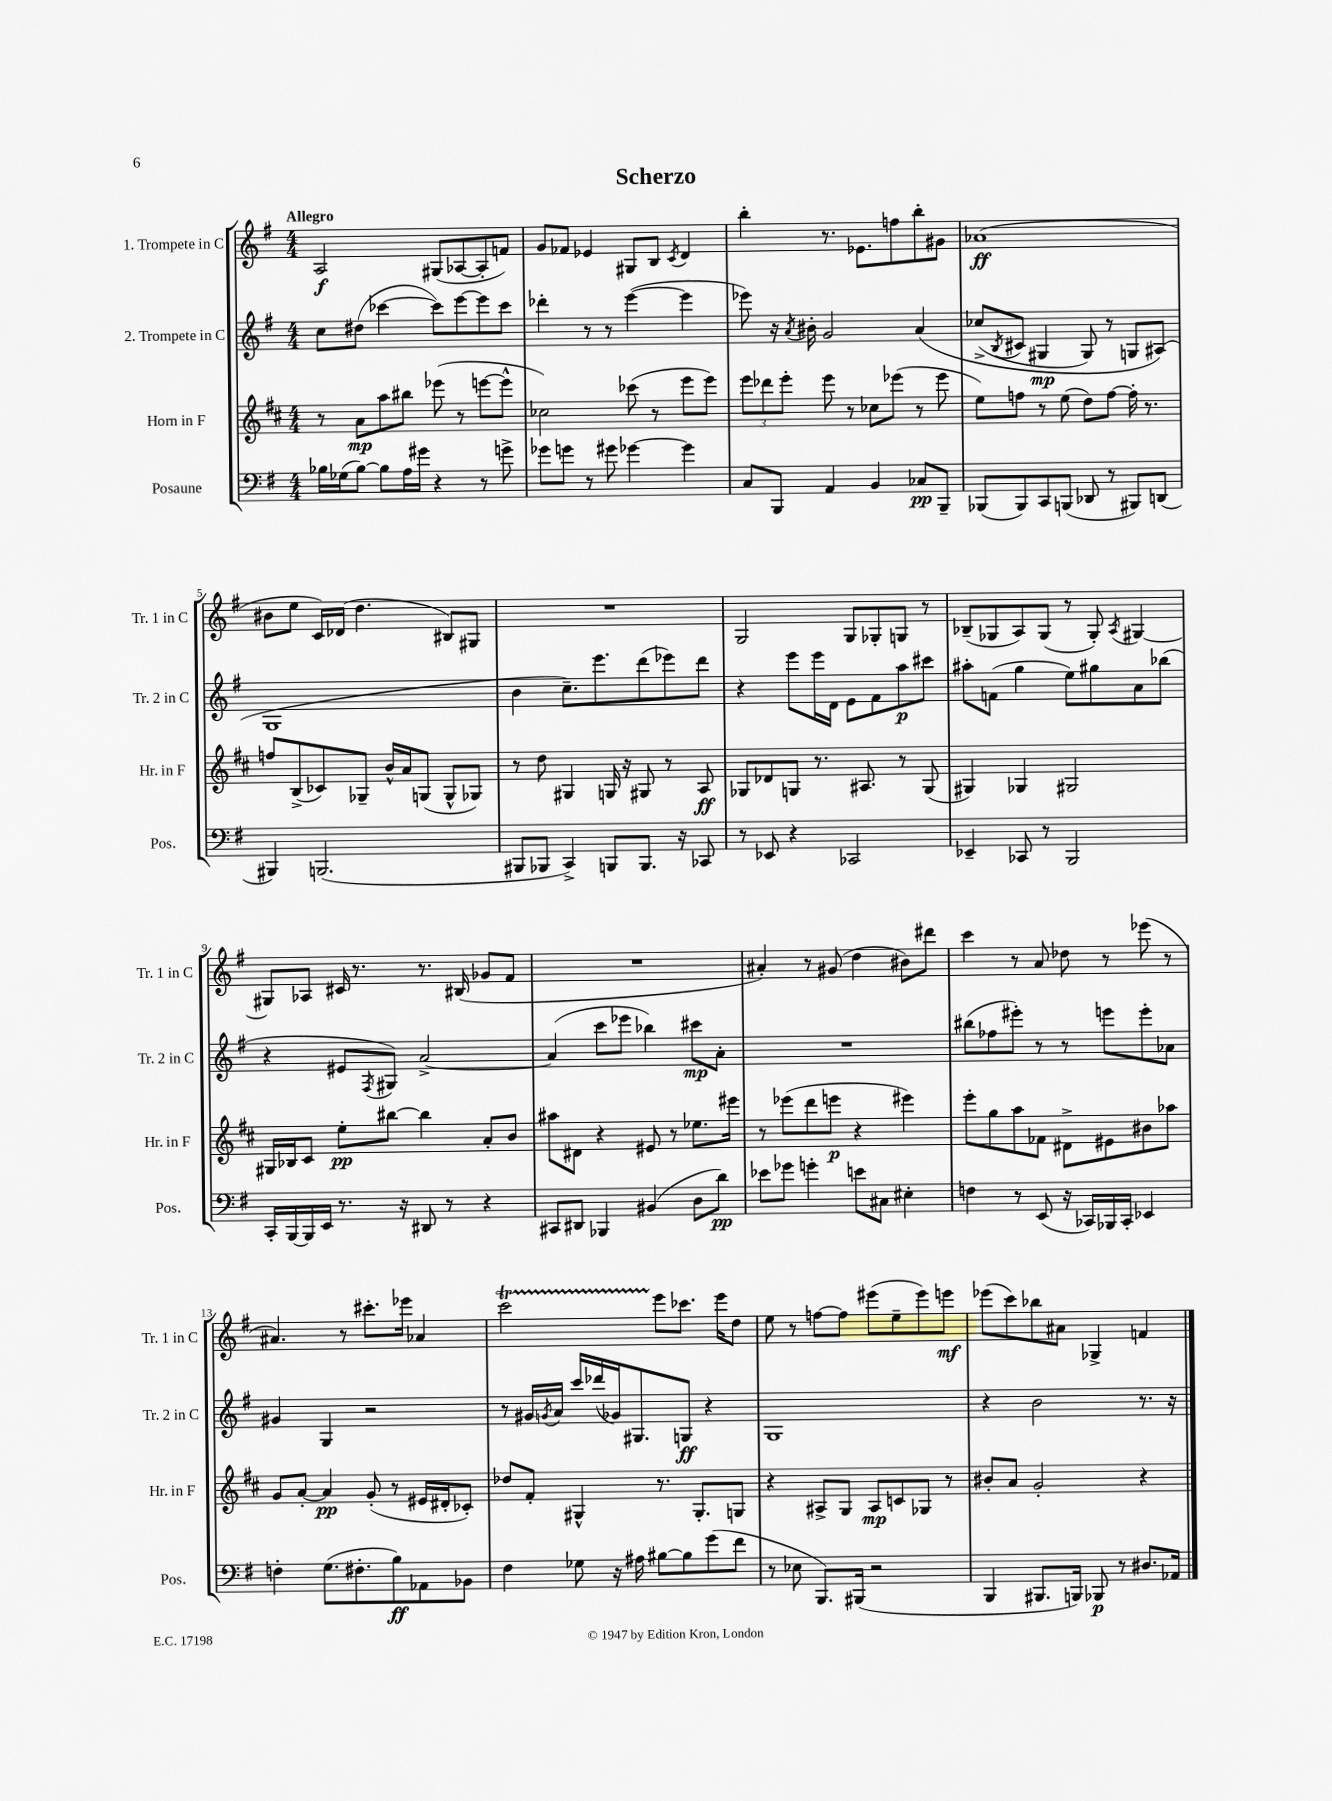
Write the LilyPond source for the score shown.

\header { title = "Scherzo" }
<<
\new StaffGroup <<
\new Staff = "s0" \with { instrumentName = "1. Trompete in C" shortInstrumentName = "Tr. 1 in C" } {
    \clef treble \key g \major \numericTimeSignature \time 4/4 \tempo "Allegro"
    a2\f gis8( aes8~ aes8-. f'8) |
    g'8 fes'8 ees'4 gis8 b8 \acciaccatura { c'8 } d'4 |
    b''4-. r8. ees'8. f''8 b''8-. gis'8 |
    aes'1\ff( |
    bis'8 e''8 c'16) des'16( d''4. bis8) gis8 |
    R1 |
    g2 g8 ges8-. g8 r8 |
    bes8--( ges8 a8) ges8( r8 ges8-.) \acciaccatura { a8 } gis4~ |
    gis8 aes8 cis'16 r8. r8. bis16( ges'8 fis'8 |
    R1 |
    ais'4-.) r8 gis'8( d''4 bis'8) dis'''8 |
    c'''4 r8 a'8 des''8 r8 ees'''8( r8 |
    ais'4.) r8 cis'''8.-. ees'''16 aes'4 |
    c'''2\startTrillSpan e'''8\stopTrillSpan ces'''8. e'''16 d''8 |
    e''8 r8 f''8~ f''8 eis'''8( e''8-- eis'''8) e'''8\mf |
    ees'''8( c'''8) bes''8 ais'8 ges4-> f'4 \bar "|." |
}
\new Staff = "s1" \with { instrumentName = "2. Trompete in C" shortInstrumentName = "Tr. 2 in C" } {
    \clef treble \key g \major \numericTimeSignature \time 4/4
    c''8 dis''8( ces'''4~ ces'''8) e'''8~ e'''8 ces'''8 |
    des'''4-. r8 r8 e'''4~( e'''4 |
    ees'''8) r16 \acciaccatura { a'8 } bis'16-. g'2 a'4\( |
    ces''8->( \acciaccatura { b8 } cis'8 gis4\mp gis8) r8 g8 ais8(\) |
    g1 |
    b'4 c''8.--) e'''8. d'''8( ees'''8) d'''8 |
    r4 e'''8 e'''16 d'16 e'8 fis'8 a''8\p cis'''8 |
    ais''8-. f'8( g''4 e''8) gis''8 a'8 bes''8( |
    r4 eis'8 \acciaccatura { fis8 } gis8) a'2~-> |
    a'4( c'''8 ees'''8 bes''4) cis'''8\mp a'8-. |
    R1 |
    bis''8( fes''8 eis'''8-.) r8 r8 e'''8 e'''8-. aes'8 |
    gis'4 g4 r2 |
    r8 gis'16 \acciaccatura { g'8 } a'16 c'''16 des'''16( ges'16) gis8. g8\ff r4 |
    g1 |
    r4 b'2 r8. r16 \bar "|." |
}
\new Staff = "s2" \with { instrumentName = "Horn in F" shortInstrumentName = "Hr. in F" } {
    \clef treble \key d \major \numericTimeSignature \time 4/4
    r8 a'8\mp a''8 bis''8 ees'''8( r8 e'''8~ e'''8-^ |
    ces''2) ces'''8( r8 e'''8 e'''8) |
    \tuplet 3/2 { e'''8 des'''8 e'''8-. } e'''8 r8 ces''8 ees'''8( r8 ees'''8 |
    e''8) f''8 r8 e''8( d''8) f''8~ f''16-. r8. |
    f''8 b8->( ces'8) ges8-- b'16-^ a'16 g8( g8-^ ges8) |
    r8 d''8 gis4 g16 r16 gis8 r8 a8\ff |
    ges8 des'8 g8 r8. ais8. r8 g8( |
    gis4) ges4 gis2 |
    gis16 bes16 cis'8 e''8-.\pp bis''8~ bis''4 a'8-. b'8 |
    ais''8 dis'8 r4 eis'8 r8 ees''8. eis'''16 |
    r8 ees'''8( d'''8 e'''8\p r4 eis'''4) |
    e'''8-. g''8 a''8 fes'8 dis'8-> eis'8 bis'8 aes''8 |
    g'8 a'8~-. a'4\pp g'8-.( r8 eis'16 dis'16-. ces'8-.) |
    des''8 fis'8-. gis4-^ r8. gis8.-. g8 |
    r4 ais8-> g8 ais8\mp c'8 ges8 r8 |
    bis'8-. a'8 g'2-. r4 \bar "|." |
}
\new Staff = "s3" \with { instrumentName = "Posaune" shortInstrumentName = "Pos." } {
    \clef bass \key g \major \numericTimeSignature \time 4/4
    bes16 ges16( bes8~) bes8 a16 gis'16 r4 r8 g'8-> |
    ges'8 g'8 r8 gis'8 ges'4~ ges'4 |
    c8 b,,8 a,4 b,4 ces8\pp b,,8-- |
    bes,,8( bes,,8) c,8 b,,8( des,8 r8 bis,,8) d,8( |
    bis,,4) b,,2.( |
    bis,,8 bes,,8 c,4->) b,,8 b,,8. r16 ces,8 |
    r8 ees,8 r4 ces,2 |
    ees,4-- ces,8 r8 b,,2 |
    c,16-. b,,16~ b,,16 e,16 r8. r16 dis,8 r8 r4 |
    cis,8 dis,8 bes,,4 bis,4( d8 d'8\pp) |
    ees'8 ges'8 g'4-. e'8 cis8 eis4-. |
    f4 r8 e,8( r16 ces,16) bes,,16 ces,16-. ees,4 |
    f4-. g8.( fis8.-. b8\ff) aes,8 bes,8 |
    fis4 ges8 r16 ais16 bis8~ bis8 g'8( fis'8 |
    r8 ees8 b,,8.) bis,,16( r2 |
    b,,4 bis,,8. b,,16) bes,,8\p r8 dis8. aes,16 \bar "|." |
}
>>
>>
